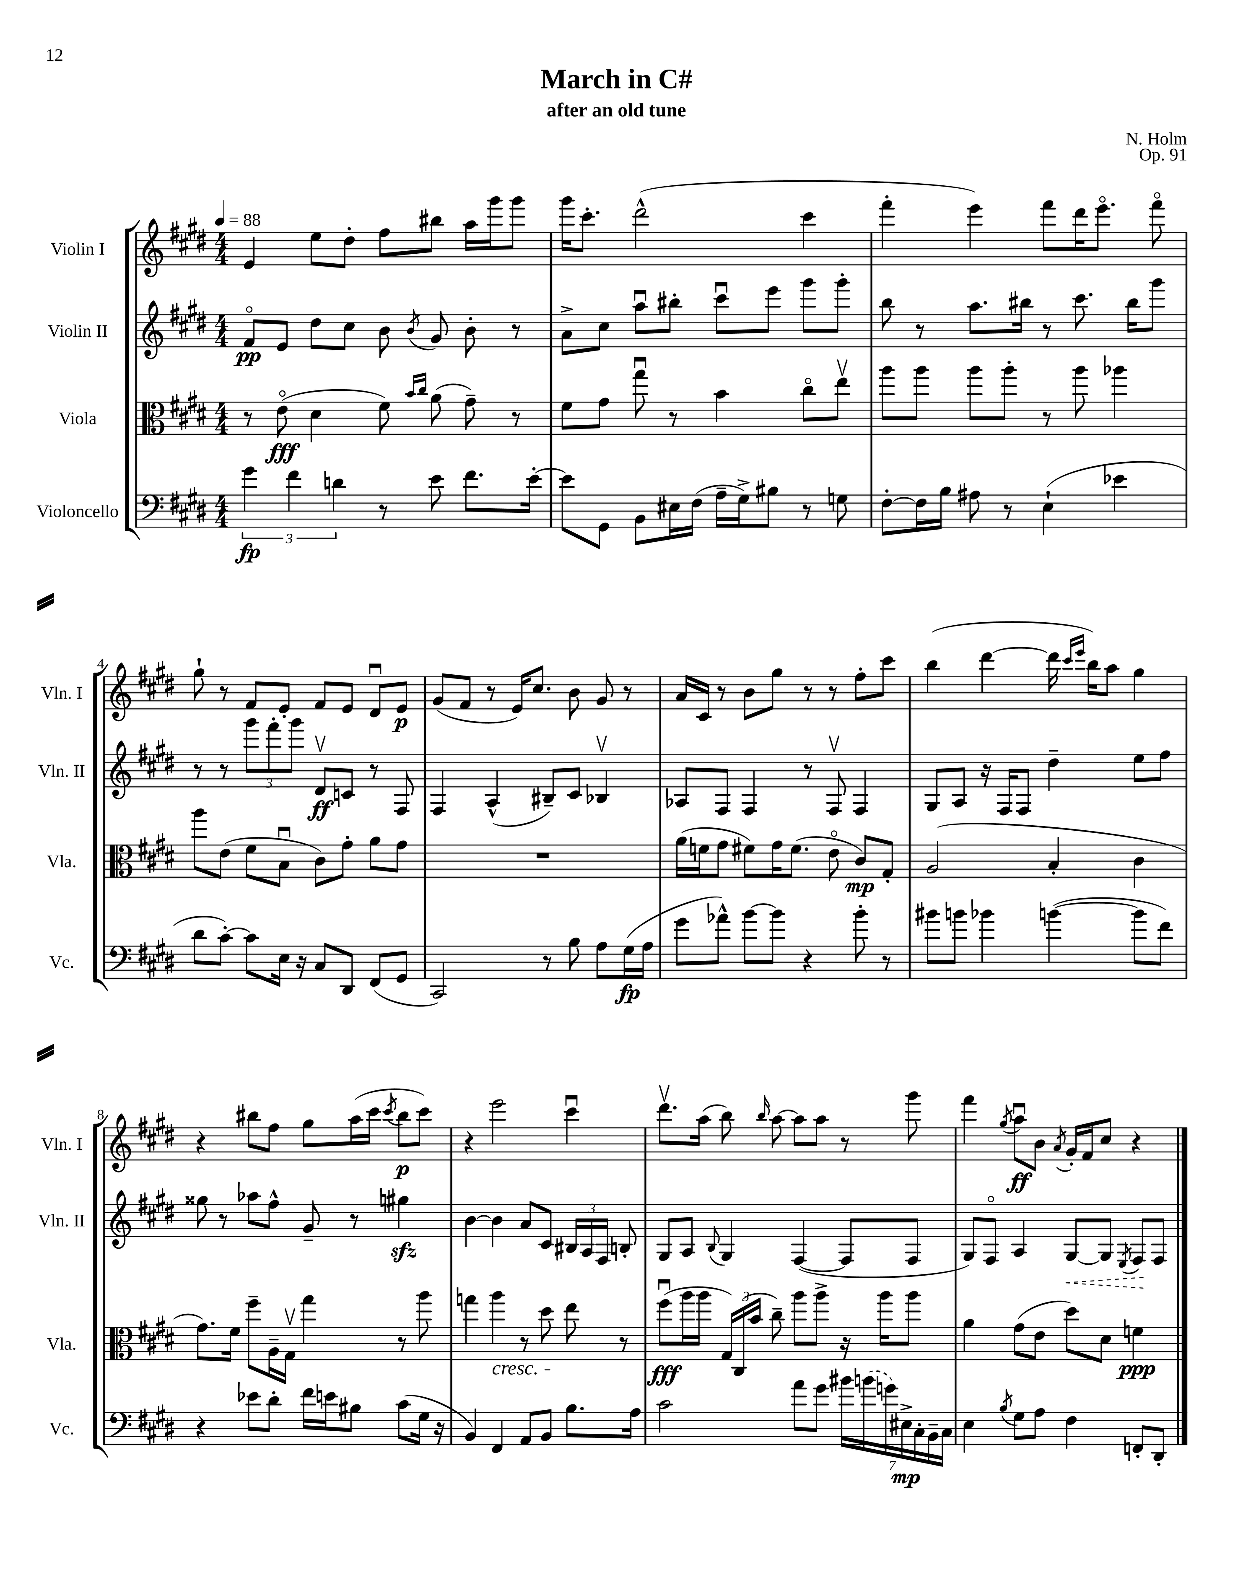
\header { title = "March in C#" composer = "N. Holm" subtitle = "after an old tune" opus = "Op. 91" }
<<
\new StaffGroup <<
\new Staff = "s0" \with { instrumentName = "Violin I" shortInstrumentName = "Vln. I" } {
    \clef treble \key e \major \numericTimeSignature \time 4/4 \tempo 4 = 88
    \autoBeamOff e'4 e''8[ dis''8]-. fis''8[ bis''8] a''16[ gis'''16 gis'''8] |
    gis'''16[ cis'''8.]-. dis'''2-^( cis'''4 |
    fis'''4-. e'''4) fis'''8[ dis'''16 e'''8.]\flageolet fis'''8\flageolet |
    gis''8-! r8 fis'8[ e'8]-. fis'8[ e'8] dis'8[\downbow e'8]\p |
    gis'8[( fis'8] r8 e'16[) cis''8.] b'8 gis'8 r8 |
    a'16[ cis'16] r8 b'8[ gis''8] r8 r8 fis''8[-. cis'''8] |
    b''4( dis'''4~ dis'''16 \grace { cis'''16[ e'''16] } b''16[) a''8] gis''4 |
    r4 bis''8[ fis''8] gis''8[ a''16( cis'''16] \acciaccatura { cis'''8 } bis''8[\p cis'''8]) |
    r4 e'''2 cis'''4\downbow |
    dis'''8.[\upbow a''16]( b''8) \grace { b''16 } a''8~ a''8[ a''8] r8 gis'''8 |
    fis'''4 \acciaccatura { gis''8 } a''8[\downbow\ff b'8] \acciaccatura { a'8 } gis'16[-. fis'16 cis''8] r4 \bar "|." |
}
\new Staff = "s1" \with { instrumentName = "Violin II" shortInstrumentName = "Vln. II" } {
    \clef treble \key e \major \numericTimeSignature \time 4/4
    \autoBeamOff fis'8[\flageolet\pp e'8] dis''8[ cis''8] b'8 \acciaccatura { b'8 } gis'8 b'8-. r8 |
    a'8[-> cis''8] a''8[\downbow bis''8]-. cis'''8[\downbow e'''8] gis'''8[ gis'''8]-. |
    b''8 r8 a''8.[ bis''16] r8 cis'''8. bis''16[ gis'''8] |
    r8 r8 \tuplet 3/2 { gis'''8[ fis'''8-. gis'''8] } dis'8[\upbow\ff c'8] r8 fis8 |
    fis4 a4-^( bis8[--) cis'8] bes4\upbow |
    aes8[ fis8] fis4 r8 fis8\upbow fis4 |
    gis8[ a8] r16 fis16[ fis8] dis''4-- e''8[ fis''8] |
    gisis''8 r8 aes''8[ fis''8]-^ gis'8-- r8 gis''4\sfz |
    b'4~ b'4 a'8[ cis'8] \tuplet 3/2 { bis16[ a16 fis16] } b8-. |
    gis8[ a8] \appoggiatura { b8 } gis4 fis4~( fis8[ fis8] |
    gis8[) fis8]\flageolet a4 \once \override Hairpin.style = #'dashed-line gis8[~\< gis8] \acciaccatura { e8 } fis8[\! fis8] \bar "|." |
}
\new Staff = "s2" \with { instrumentName = "Viola" shortInstrumentName = "Vla." } {
    \clef alto \key e \major \numericTimeSignature \time 4/4
    \autoBeamOff r8 e'8\flageolet\fff( dis'4 fis'8) \grace { b'16[ cis''16] } a'8( gis'8--) r8 |
    fis'8[ gis'8] gis''8\downbow r8 b'4 cis''8[\flageolet e''8]\upbow |
    a''8[ a''8] a''8[ a''8]-. r8 a''8 aes''4 |
    a''8[ e'8]( fis'8[ b8]\downbow cis'8[) gis'8]-. a'8[ gis'8] |
    R1 |
    a'16[( f'16 gis'8] fis'8[) gis'16 fis'8.]( e'8\flageolet cis'8[\mp) gis8]-. |
    a2( b4-. cis'4 |
    gis'8.[) fis'16] fis''8[-- a16-- gis16]\upbow gis''4 r8 a''8 |
    g''4 a''4\cresc r8 dis''8 e''8\! r8 |
    fis''8[\downbow\fff( a''16 a''16] \tuplet 3/2 { gis16[) cis16( b'16] } cis''8--) a''8[ a''8]-> r16 a''16[ a''8] |
    a'4 gis'8[( e'8] dis''8[) dis'8] f'4\ppp \bar "|." |
}
\new Staff = "s3" \with { instrumentName = "Violoncello" shortInstrumentName = "Vc." } {
    \clef bass \key e \major \numericTimeSignature \time 4/4
    \autoBeamOff \tuplet 3/2 { gis'4\fp fis'4 d'4 } r8 e'8 fis'8.[ e'16]~-. |
    e'8[ gis,8] b,8[ eis16 fis16]( a16[-- gis16->) bis8] r8 g8 |
    fis8[~-. fis16 b16] ais8 r8 e4-!( ees'4 |
    dis'8[ cis'8]~-.) cis'8[ e16] r16 cis8[ dis,8] fis,8[( gis,8] |
    cis,2) r8 b8 a8[ gis16\fp( a16] |
    gis'8[ aes'8]-^) b'8[~ b'8] r4 b'8-. r8 |
    bis'8[ b'8] bes'4 b'4~( b'8[ fis'8]) |
    r4 ees'8[ dis'8]-. fis'16[ e'16 bis8] cis'8[( gis16] r16 |
    b,4) fis,4 a,8[ b,8] b8.[ a16] |
    cis'2 a'8[ gis'8] \tuplet 7/4 { bis'16[ \once \slurDashed b'16( g'16) eis16->\mp cis16-. b,16-- cis16] } |
    e4 \acciaccatura { b8 } gis8[ a8] fis4 f,8[-. dis,8]-. \bar "|." |
}
>>
>>
